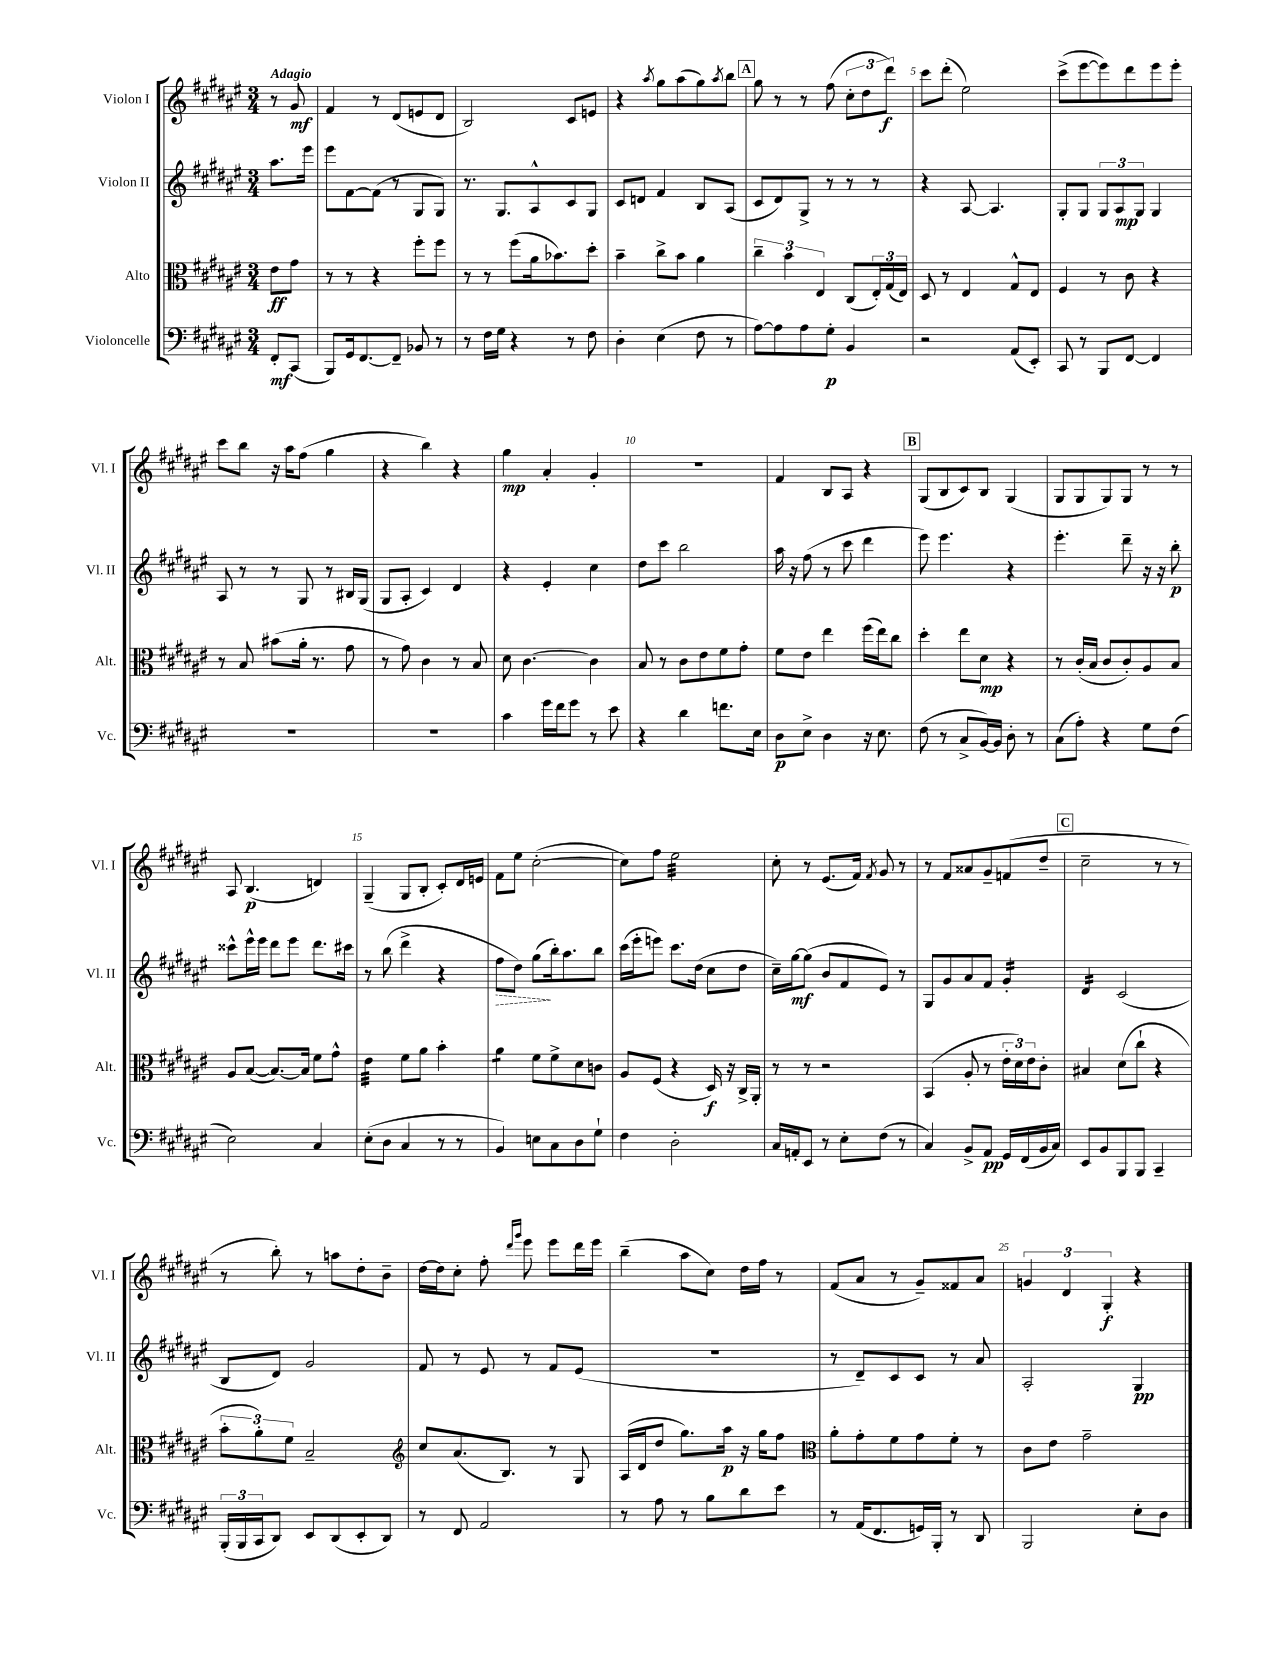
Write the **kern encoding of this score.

**kern	**kern	**kern	**kern
*staff4	*staff3	*staff2	*staff1
*clefF4	*clefC3	*clefG2	*clefG2
*k[f#c#g#d#a#e#]	*k[f#c#g#d#a#e#]	*k[f#c#g#d#a#e#]	*k[f#c#g#d#a#e#]
*M3/4	*M3/4	*M3/4	*M3/4
8FF#'/L	8e#\L	8.aa#\L	8r
(8CC#/J	8g#\J	.	8g#/
.	.	16eee#\Jk	.
=	=	=	=
8BBB/L)	8r	8eee#\L	4f#/
16GG#/k	8r	[8f#\	.
[8.FF#/	.	.	.
.	4r	(8f#\]J	8r
8FF#~/]J	.	8r	(8d#/L
8BB-/	8ff#'\L	8G#/L	8e/
8r	8ff#\J	8G#/J)	8d#/J
=	=	=	=
8r	8r	8.r	2B/)
16F#\LL	8r	.	.
16G#\JJ	.	8.G#/L	.
4r	(8ff#\L	.	.
.	16a#\k	8A#^^/	.
.	8.b-\)	.	.
8r	.	8c#/	8c#/L
8F#\	8dd#'\J	8G#/J	8e/J
=	=	=	=
4D#'\	4b~\	8c#/L	4r
.	.	8d/J	.
.	.	.	8qaa#/
(4E#\	8cc#^\L	4f#/	8gg#\L
.	8b\J	.	(8aa#\
8F#\	4a#\	8B/L	8gg#\)
.	.	.	8qaa#/
8r	.	(8A#/J	8bb\J
=	=	=	=
[8A#\L)	6cc#~\	8c#/L	8gg#\
8A#\]	.	8d#/)	8r
.	6b\	.	.
8A#\	.	8G#^/J	8r
.	6E#/	.	.
8G#'\J	.	8r	(8ff#\
4BB/	(8C#/L	8r	12cc#'\L
.	.	.	12dd#\
.	24E#'/L)	8r	.
.	(24G#/	.	12ddd#\J)
.	24E#/JJ)	.	.
=	=	=	=
2r	8D#/	4r	8ccc#\L
.	8r	.	(8ddd#'\J
.	4E#/	[8A#/	2ee#\)
.	.	4.A#/]	.
(8AA#/L	8G#^^/L	.	.
8EE#'/J)	8E#/J	.	.
=	=	=	=
8CC#/	4F#/	8G#'/L	(8ccc#^\L
8r	.	8G#/J	[8eee#\
8BBB/L	8r	12G#/L	8eee#\])
.	.	12A#/	.
[8FF#/J	8c#\	.	8ddd#\
.	.	12G#/J	.
4FF#/]	4r	4G#/	8eee#\
.	.	.	8eee#'\J
=	=	=	=
2.r	8r	8A#/	8ccc#\L
.	8B/	8r	8bb\J
.	(8b#\L	8r	16r
.	.	.	16aa#\LK
.	16a#'\Jk	8G#/	(8ff#\J
.	8.r	.	.
.	.	8r	4gg#\
.	8g#\	16B#/LL	.
.	.	(16G#/JJ	.
=	=	=	=
2.r	8r	8G#/L	4r
.	8g#\)	8A#'/J	.
.	4c#\	4c#/)	4bb\)
.	8r	4d#/	4r
.	8B/	.	.
=	=	=	=
4c#\	8d#\	4r	4gg#\
.	[4.c#\	.	.
16g#\LL	.	4e#'/	4a#'/
16f#\J	.	.	.
8g#\J	.	.	.
8r	4c#\]	4cc#\	4g#'/
8e#\	.	.	.
=	=	=	=
4r	8B/	8dd#\L	2.r
.	8r	8ccc#\J	.
4d#\	8c#\L	2bb\	.
.	8e#\	.	.
8.f\L	8f#\	.	.
.	8g#'\J	.	.
16E#\Jk	.	.	.
=	=	=	=
8D#\L	8f#\L	16aa#\	4f#/
.	.	16r	.
8E#^\J	8e#\J	(8ff#\	.
4D#\	4ee#\	8r	8B/L
.	.	8ccc#\	8A#/J
16r	(16ff#\LL	4ddd#\	4r
8.E#\	16ee#\J)	.	.
.	8cc#\J	.	.
=	=	=	=
(8F#\	4dd#'\	8eee#\)	(8G#/L
8r	.	4.eee#\	8B/
8C#^/L	8ee#\L	.	8c#/)
[16BB/L)	8d#\J	.	8B/J
16BB/]JJ	.	.	.
8D#'\	4r	4r	(4G#/
8r	.	.	.
=	=	=	=
(8C#\L	8r	4.eee#'\	8G#/L
8A#'\J)	(16c#'/LL	.	8G#/
.	16B/JJ	.	.
4r	8c#/L	.	8G#/)
.	8c#'/)	8ddd#~\	8G#/J
8G#\L	8A#/	16r	8r
.	.	16r	.
(8F#\J	8B/J	8bb'\	8r
=	=	=	=
2E#\)	8A#/L	8ccc##^^\L	8A#/
.	([8B/J	16eee#^^\L	(4.B/
.	.	16eee#\JJ	.
.	8.B/_L)	8ddd#\L	.
.	.	8eee#\J	.
.	16B/]Jk	.	.
4C#/	8f#\L	8.ddd#\L	4d/)
.	8g#^^\J	.	.
.	.	16ccc#\Jk	.
=	=	=	=
(8E#'\L	4e#\	8r	(4G#~/
8D#\J	.	(8bb\	.
4C#/	8f#\L	4ddd#^\	8G#/L
.	8a#\J	.	8B'/J
8r	4b'\	4r	8c#'/L)
8r	.	.	16d#/L
.	.	.	16e/JJ
=	=	=	=
4BB/)	4a#\	8ff#\L	8f#\L
.	.	8dd#\J)	8ee#\J
8E\L	8f#\L	(8gg#\L	([2cc#'\
8C#\	8f#^\	16bb'\k)	.
.	.	8.aa#\	.
8D#\	8d#\	.	.
8G#`\J	8c\J	8bb\J	.
=	=	=	=
4F#\	8A#/L	(16ccc#\LL	8cc#\]L)
.	.	16eee#'\J	.
.	(8F#/J	8eee\J)	8ff#\J
2D#'\	4r	8.ccc#\L	2ee#\
.	.	(16dd#\Jk	.
.	16D#/)	8cc#\L	.
.	16r	.	.
.	16C#^/LL	8dd#\J	.
.	16AA#'/JJ	.	.
=	=	=	=
16C#/LL	8r	16cc#~\LL)	8cc#'\
16AA'/J	.	[16gg#\J	.
8EE#/J	8r	(8gg#\]J	8r
8r	2r	8b/L	(8.e#/L
8E#'\L	.	8f#/	.
.	.	.	16f#/Jk)
.	.	.	8qf#/
(8F#\J	.	8e#/J)	8g#/
8r	.	8r	8r
=	=	=	=
4C#/)	(4BB/	8G#/L	8r
.	.	8g#/	8f#/L
8BB^/L	8A#'/	8a#/	8a##/
8AA#/J	8r	8f#/J	8g#~/
16GG#/LL	24e#'\LL	4g#'/	(8f/
.	24d#\)	.	.
(16FF#/	.	.	.
.	24e#\J	.	.
16BB/	8c#'\J	.	8dd#~/J
16C#/JJ)	.	.	.
=	=	=	=
8EE#/L	4B#/	4d#/	2cc#~\
8BB/	.	.	.
8BBB/	(8d#\L	(2c#/	.
8BBB/J	8cc#`\J	.	.
4CC#~/	4r	.	8r
.	.	.	8r
=	=	=	=
(24BBB'/LL	12b'\L	8B/L	8r
24BBB/	.	.	.
24CC#/J	12a#'\)	.	.
8DD#/J)	.	8d#/J)	8bb'\)
.	12f#\J	.	.
8EE#/L	2B~/	2g#/	8r
(8DD#/	.	.	8aa\L
8EE#'/	.	.	8dd#'\
8DD#/J)	.	.	8b~\J
=	=	=	=
*	*clefG2	*	*
8r	8cc#/L	8f#/	[16dd#\LL
.	.	.	16dd#\]J
8FF#/	(8.a#/	8r	8cc#'\J
2AA#/	.	8e#/	8ff#'\
.	8.B/J)	.	.
.	.	.	16qqddd#/LL
.	.	.	16qqggg#/JJ
.	.	8r	8eee#\
.	8r	8f#/L	8eee#\L
.	8G#/	(8e#/J	16ddd#\L
.	.	.	16eee#\JJ
=	=	=	=
8r	(16A#/LL	2.r	(4bb~\
.	16d#/J	.	.
8A#\	8dd#/J	.	.
8r	8.gg#\L)	.	8aa#\L
8B\L	.	.	8cc#\J)
.	16aa#\Jk	.	.
8d#\	16r	.	16dd#\LL
.	16gg#\LK	.	16ff#\JJ
8e#\J	8ff#\J	.	8r
=	=	=	=
*	*clefC3	*	*
8r	8a#'\L	8r	(8f#/L
(16AA#/LK	8g#'\	8d#~/L)	8a#/J
8.FF#/	.	.	.
.	8f#\	8c#/	8r
16GG/L)	8g#\	8c#/J	8g#~/L)
16BBB'/JJ	.	.	.
8r	8f#'\J	8r	8f##/
8DD#/	8r	8a#/	8a#/J
=	=	=	=
2BBB/	8c#\L	2A#'/	6g/
.	8e#\J	.	.
.	.	.	6d#/
.	2g#~\	.	.
.	.	.	6G#'/
8E#'\L	.	4G#/	4r
8D#\J	.	.	.
==	==	==	==
*-	*-	*-	*-
